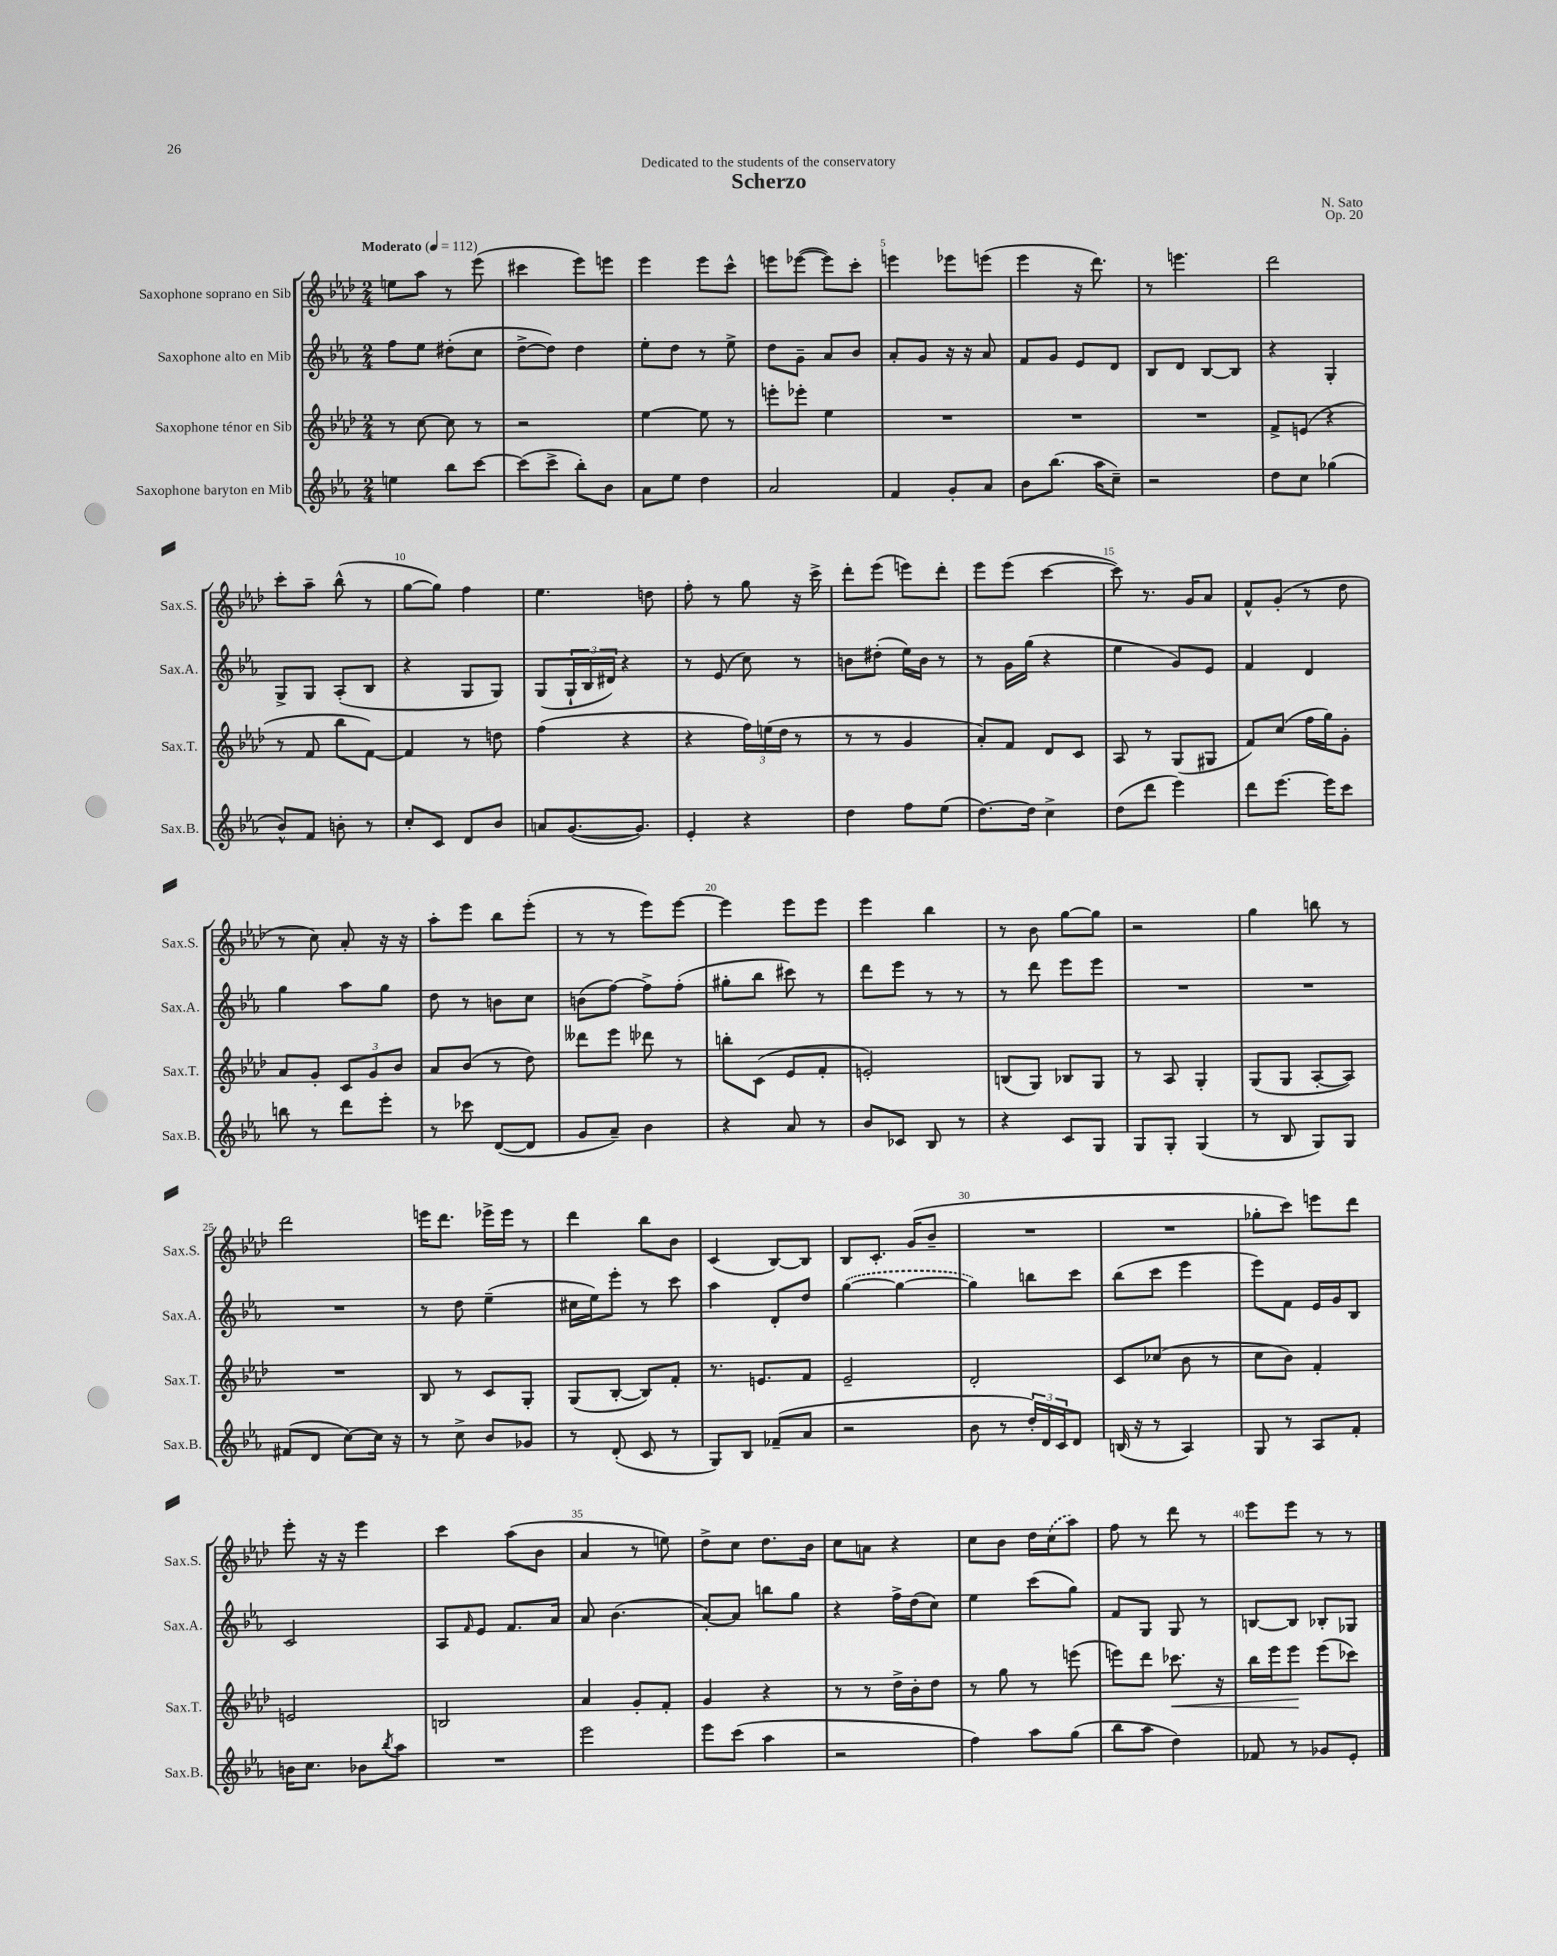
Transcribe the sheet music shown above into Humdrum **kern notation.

**kern	**kern	**dynam	**kern	**kern
*part4	*part3	*part3	*part2	*part1
*staff4	*staff3	*staff3	*staff2	*staff1
*I"Saxophone baryton en Mib	*I"Saxophone ténor en Sib	*	*I"Saxophone alto en Mib	*I"Saxophone soprano en Sib
*I'Sax.B.	*I'Sax.T.	*	*I'Sax.A.	*I'Sax.S.
*clefG2	*clefG2	*	*clefG2	*clefG2
*k[b-e-a-]	*k[b-e-a-d-]	*	*k[b-e-a-]	*k[b-e-a-d-]
*M2/4	*M2/4	*	*M2/4	*M2/4
*MM112	*MM112	*	*MM112	*MM112
=1	=1	=1	=1	=1
!	!	!	!	!LO:TX:a:B:t=Moderato
4een\	8r	.	8ff\L	8een\L
.	[8cc\	.	8ee-\J	8aa-\J
8bb-\L	8cc\]	.	(8dd#X'\L	8r
[8ccc\J	8r	.	8cc\J	(8eee-\
=2	=2	=2	=2	=2
(8ccc\L]	2r	.	[8dd^\L	4ccc#X\
8ccc^\J	.	.	8dd\J])	.
8bb-'\L)	.	.	4dd\	8eee-\L)
8b-\J	.	.	.	8eeen\J
=3	=3	=3	=3	=3
8a-\L	[4ee-\	.	8ee-'\L	4eee-\
8ee-\J	.	.	8dd\J	.
4dd\	8ee-\]	.	8r	8eee-\L
.	8r	.	8ee-^\	8ccc^^\J
=4	=4	=4	=4	=4
2a-/	8eeen'\L	.	8dd\L	8eeen\L
.	8eee-X'\J	.	8g~\J	([8eee-X\J
.	4ee-\	.	8a-/L	8eee-\L])
.	.	.	8b-/J	8ccc'\J
=5	=5	=5	=5	=5
4f/	2r	.	8a-'/L	4eeen\
.	.	.	8g/J	.
8g'/L	.	.	16r	8eee-X\L
.	.	.	16r	.
8a-/J	.	.	8a-/	(8eeen\J
=6	=6	=6	=6	=6
8b-\L	2r	.	8f/L	4eee-\
(8.bb-\J	.	.	8g/J	.
.	.	.	8e-/L	16r
16aa-\KL	.	.	.	8.ddd-\)
8cc~\J)	.	.	8d/J	.
=7	=7	=7	=7	=7
2r	2r	.	8B-/L	8r
.	.	.	8d/J	4.eeen\
.	.	.	[8B-/L	.
.	.	.	8B-/J]	.
=8	=8	=8	=8	=8
8dd\L	8f^/L	.	4r	2ddd-\
8cc\J	(8en/J	.	.	.
(4gg-X\	4r	.	4G'/	.
!!LO:LB:g=z
=9	=9	=9	=9	=9
8b-^^/L)	8r	.	8G^/L	8ccc'\L
8f/J	8f/	.	8G/J	8aa-~\J
8bn'\	8bb-\L	.	(8A-'/L	(8bb-^^\
8r	[8f\J)	.	8B-/J	8r
=10	=10	=10	=10	=10
8cc'/L	4f/]	.	4r	[8gg\L
8c/J	.	.	.	8gg\J])
8d/L	8r	.	8G/L	4ff\
8b-/J	8ddn\	.	8G/J)	.
=11	=11	=11	=11	=11
8an/L	(4ff\	.	(8G/L	4.ee-\
([8.g/	.	.	24G`/L	.
.	.	.	24B-/	.
.	.	.	24d#X/JJ)	.
.	4r	.	4r	.
8.g/J])	.	.	.	.
.	.	.	.	8ddn\
=12	=12	=12	=12	=12
4e-'/	4r	.	8r	8ff'\
.	.	.	(8e-/	8r
4r	24ff\LL)	.	8cc\)	8gg\
.	(24een\	.	.	.
.	24dd-\JJ	.	.	.
.	8r	.	8r	16r
.	.	.	.	16ccc^\
=13	=13	=13	=13	=13
4dd\	8r	.	8bn\L	8ddd-'\L
.	8r	.	(8dd#X'\J	(8eee-\J
8ff\L	4g/	.	16ee-\LL)	8eeen\L)
.	.	.	16b\JJ	.
(8ee-\J	.	.	8r	8ddd-'\J
=14	=14	=14	=14	=14
[8.dd\L)	8a-'/L)	.	8r	8eee-\L
.	8f/J	.	16g\LL	(8eee-\J
16dd\Jk]	.	.	(16gg\JJ	.
4cc^\	8d-/L	.	4r	[4ccc\
.	8c/J	.	.	.
=15	=15	=15	=15	=15
(8dd\L	8A-/	.	4ee-\	8ccc\])
8ddd\J	8r	.	.	8.r
4eee-\)	(8G/L	.	8g/L)	.
.	.	.	.	16g/KL
.	8G#X/J	.	8e-/J	8a-/J
=16	=16	=16	=16	=16
8ddd\L	8f/L)	.	4f/	8f^^/L
[8.eee-\J	(8cc/J	.	.	(8g'/J
.	16ff\LL	.	4d/	8r
16eee-\KL]	16gg\J)	.	.	.
8ccc\J	8g'\J	.	.	8dd-\
!!LO:LB:g=z
=17	=17	=17	=17	=17
8bbn\	8a-/L	.	4gg\	8r
8r	8g'/J	.	.	8cc\)
8ddd\L	12c/L	.	8aa-\L	8a-'/
.	12g/	.	.	.
8eee-'\J	.	.	8gg\J	16r
.	12b-/J	.	.	.
.	.	.	.	16r
=18	=18	=18	=18	=18
8r	8a-/L	.	8dd\	8aa-'\L
8ccc-X\	(8b-/J	.	8r	8eee-\J
([8d/L	8r	.	8bn\L	8bb-\L
8d/J]	8dd-\)	.	8cc\J	(8eee-'\J
=19	=19	=19	=19	=19
8g/L	8ddd--X\L	.	(8bn\L	8r
8a-~/J)	8eee-\J	.	[8ff\J)	8r
4b-\	8ddd-X\	.	8ff^\L]	8eee-\L)
.	8r	.	(8ff'\J	[8eee-\J
=20	=20	=20	=20	=20
4r	8bbn'\L	.	8gg#X'\L	4eee-\]
.	(8c\J	.	8bb-\J	.
8a-/	8e-/L	.	8ccc#X\)	8eee-\L
8r	8f'/J	.	8r	8eee-\J
=21	=21	=21	=21	=21
8b-/L	2en'/)	.	8ddd\L	4eee-\
8c-X/J	.	.	8eee-\J	.
8B-/	.	.	8r	4bb-\
8r	.	.	8r	.
=22	=22	=22	=22	=22
4r	(8Bn/L	.	8r	8r
.	8G/J)	.	8ddd\	8b-\
8c/L	8B-X/L	.	8eee-\L	[8gg\L
8G/J	8G/J	.	8eee-\J	8gg\J]
=23	=23	=23	=23	=23
8G/L	8r	.	2r	2r
8G'/J	8A-/	.	.	.
(4G/	4G'/	.	.	.
=24	=24	=24	=24	=24
8r	(8G/L	.	2r	4gg\
8B-/	8G/J	.	.	.
8G/L)	[8A-'/L	.	.	8bbn\
8G/J	8A-/J])	.	.	8r
!!LO:LB:g=z
=25	=25	=25	=25	=25
(8f#X/L	2r	.	2r	2ddd-\
8d/J	.	.	.	.
[8cc\L)	.	.	.	.
16cc\Jk]	.	.	.	.
16r	.	.	.	.
=26	=26	=26	=26	=26
8r	8B-/	.	8r	16eeen\KL
.	.	.	.	8.ddd-\J
8cc^\	8r	.	8dd\	.
8b-/L	8c/L	.	(4ee-~\	16eee-X^\LL
.	.	.	.	16eee-\JJ
8g-X/J	8G'/J	.	.	8r
=27	=27	=27	=27	=27
8r	(8G/L	.	16cc#X\LL	4ddd-\
.	.	.	16ee-\J)	.
(8d'/	[8B-'/J	.	8eee-'\J	.
8c/	8B-/L])	.	8r	8bb-\L
8r	8f'/J	.	8ccc\	8b-\J
=28	=28	=28	=28	=28
8G/L)	8.r	.	4aa-\	(4c/
8B-/J	.	.	.	.
.	8.en/L	.	.	.
(8f-X~/L	.	.	8d'/L	[8B-/L)
8a-/J	8f/J	.	8dd/J	8B-/J]
=29	=29	=29	=29	=29
2r	2e-~/	.	([4gg\	8B-/L
.	.	.	.	8.c'/J
.	.	.	4gg\_	.
.	.	.	.	(16g/KL
.	.	.	.	8b-~/J
=30	=30	=30	=30	=30
8b-\	2d-'/	.	4gg\])	2r
8r	.	.	.	.
24dd'/LL)	.	.	8bbn\L	.
24d/	.	.	.	.
24c/J	.	.	.	.
8d/J	.	.	8ccc\J	.
=31	=31	=31	=31	=31
(16Bn/	8c/L	.	(8bb-\L	2r
16r	.	.	.	.
8r	(8cc-X/J	.	8ccc\J	.
4A-/)	8b-\	.	4eee-\	.
.	8r	.	.	.
=32	=32	=32	=32	=32
8G/	8cc\L	.	8eee-\L)	8gg-X'\L
8r	8b-\J)	.	8f\J	8ccc\J)
8A-/L	4f'/	.	16e-/LL	8eeen\L
.	.	.	16g/J	.
8f'/J	.	.	8B-/J	8ddd-\J
!!LO:LB:g=z
=33	=33	=33	=33	=33
16bn\KL	2en/	.	2c/	8eee-'\
8.cc\J	.	.	.	.
.	.	.	.	16r
.	.	.	.	16r
8b-X\L	.	.	.	4eee-\
8qbb-/	.	.	.	.
8aa-\J	.	.	.	.
=34	=34	=34	=34	=34
2r	2Bn/	.	8A-/L	4ccc\
.	.	.	16qqf/	.
.	.	.	8e-/J	.
.	.	.	8.f/L	(8aa-\L
.	.	.	.	8b-\J
.	.	.	16a-/Jk	.
=35	=35	=35	=35	=35
2eee-\	4a-/	.	8a-/	4a-/
.	.	.	(4.b-\	.
.	8g'/L	.	.	8r
.	8f'/J	.	.	8een\)
=36	=36	=36	=36	=36
8eee-\L	4g/	.	[8a-'/L)	8dd-^\L
(8ccc\J	.	.	8a-/J]	8cc\J
4aa-\	4r	.	8bbn\L	8.dd-\L
.	.	.	8gg\J	.
.	.	.	.	16b-\Jk
=37	=37	=37	=37	=37
2r	8r	.	4r	8cc\L
.	8r	.	.	8an\J
.	16dd-^\LL	.	16ff^\LL	4r
.	16b-'\J	.	(16dd\J	.
.	8dd-\J	.	8cc\J)	.
=38	=38	=38	=38	=38
4ff\)	8r	.	4ee-\	8cc\L
.	8gg\	.	.	8b-\J
8aa-\L	8r	.	(8ccc\L	16dd-\LL
.	.	.	.	(16cc\J
(8gg\J	(8eeen\	.	8gg\J)	8aa-\J)
=39	=39	=39	=39	=39
8bb-\L	8eeen\L)	.	8f/L	8ff\
8aa-\J	8ddd-\J	.	8G/J	8r
!	!	!LO:HP:b	!	!
4dd\)	8.ccc-X\	<	8G/	8ddd-\
.	.	.	8r	8r
.	16r	.	.	.
=40	=40	=40	=40	=40
8f-X/	16bb-\LL	.	[8Bn/L	8eee-\L
.	16eee-\J	.	.	.
8r	8eee-\J	.	8B/J]	8eee-\J
8g-X/L	(8eee-\L	[	8B-X'/L	8r
8e-'/J	8ccc-X\J)	.	8G-X/J	8r
==	==	==	==	==
*-	*-	*-	*-	*-
